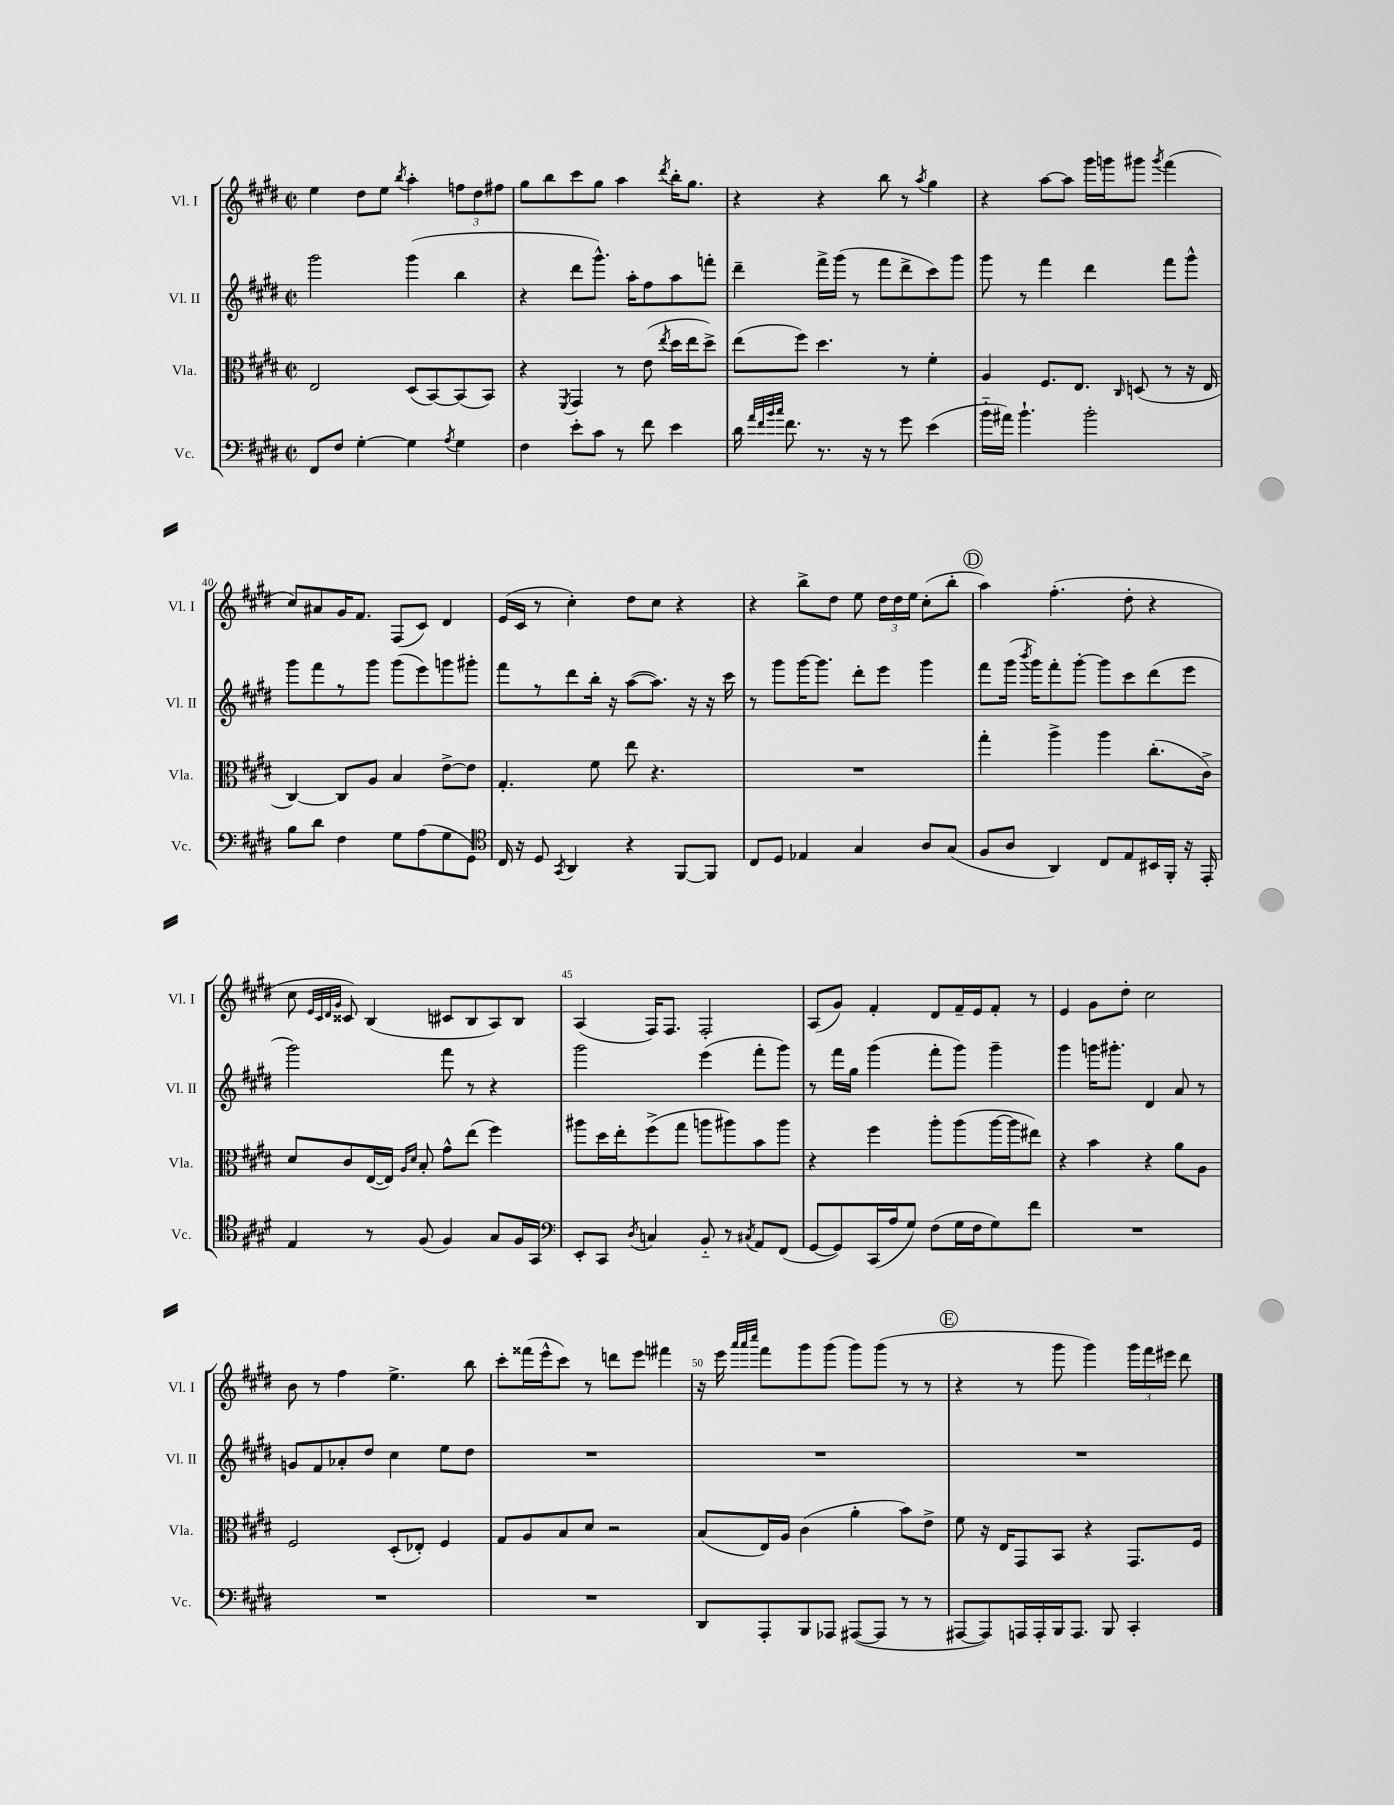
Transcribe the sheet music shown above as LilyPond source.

<<
\new StaffGroup <<
\new Staff = "s0" \with { instrumentName = "Vl. I" shortInstrumentName = "Vl. I" } {
    \clef treble \key e \major \defaultTimeSignature \time 2/2
    \autoBeamOff e''4 dis''8[ e''8] \acciaccatura { b''8 } a''4-. \tuplet 3/2 { f''8[ dis''8 fis''8] } |
    gis''8[ b''8 cis'''8 gis''8] a''4 \acciaccatura { dis'''8 } b''16[-. gis''8.] |
    r4 r4 b''8 r8 \acciaccatura { a''8 } gis''4 |
    r4 a''8[~ a''8] gis'''16[ g'''16 gis'''8] \acciaccatura { gis'''8 } fis'''4( |
    cis''8[) ais'8 gis'16 fis'8.] fis8[( cis'8]) dis'4 |
    e'16[( cis'16] r8 cis''4-.) dis''8[ cis''8] r4 |
    r4 b''8[-> dis''8] e''8 \tuplet 3/2 { dis''16[ dis''16 e''16] } cis''8[-.( b''8]-. |
    \mark \markup { \circle "D" } a''4) fis''4.-.( dis''8-. r4 |
    cis''8 \grace { e'32[ cis'32 dis'32 gis'32] } cisis'8) b4( cis'8[ b8 a8) b8] |
    a4( fis16[) fis8.] fis2-. |
    a8[( gis'8]) fis'4-. dis'8[ fis'16-- e'16 fis'8]-. r8 |
    e'4 gis'8[ dis''8]-. cis''2 |
    b'8 r8 fis''4 e''4.-> b''8 |
    cis'''8[-. fisis'''16( e'''16-^ cis'''8]) r8 d'''8[ e'''8] fis'''4 |
    r16 e'''16 \grace { a'''32[ a'''32 cis''''32] } fis'''8[ gis'''8 gis'''8]( gis'''8[) gis'''8]( r8 r8 |
    \mark \markup { \circle "E" } r4 r8 gis'''8 gis'''4) \tuplet 3/2 { gis'''16[ fis'''16 eis'''16] } dis'''8 \bar "|." |
}
\new Staff = "s1" \with { instrumentName = "Vl. II" shortInstrumentName = "Vl. II" } {
    \clef treble \key e \major \defaultTimeSignature \time 2/2
    \autoBeamOff gis'''2 gis'''4( b''4 |
    r4 dis'''8[ gis'''8.]-^) a''16[-. fis''8 a''8 f'''8]-. |
    dis'''4-- fis'''16[-> gis'''16]( r8 fis'''8[ dis'''8-> cis'''8) gis'''8] |
    gis'''8 r8 fis'''4 dis'''4 fis'''8[ gis'''8]-^ |
    gis'''8[ fis'''8 r8 gis'''8] gis'''8[( e'''8) g'''8 gis'''8]-. |
    fis'''8[ r8 dis'''8 b''16]-. r16 a''8[~( a''8.]) r16 r16 cis'''16 |
    r8 gis'''8[ gis'''16~ gis'''8.] dis'''8[-. e'''8] gis'''4 |
    \mark \markup { \circle "D" } fis'''8[ gis'''16]( \acciaccatura { b'''8 } gis'''16[) fis'''8-. gis'''8]~-. gis'''8[ cis'''8 dis'''8( e'''8] |
    gis'''2) fis'''8 r8 r4 |
    gis'''2 e'''4( fis'''8[-. gis'''8]) |
    r8 fis'''16[ gis''16] gis'''4( fis'''8[-. gis'''8]) gis'''4-- |
    gis'''4 g'''16[ gis'''8.]-. dis'4 a'8 r8 |
    g'8[ fis'8 aes'8-. dis''8] cis''4 e''8[ dis''8] |
    R1 |
    R1 |
    \mark \markup { \circle "E" } R1 \bar "|." |
}
\new Staff = "s2" \with { instrumentName = "Vla." shortInstrumentName = "Vla." } {
    \clef alto \key e \major \defaultTimeSignature \time 2/2
    \autoBeamOff e2 dis8[( b,8~) b,8( b,8]) |
    r4 \acciaccatura { fis,8 } gis,4 r8 e'8( \acciaccatura { e''8 } dis''16[ e''16 dis''8]->) |
    e''8[( fis''8]) dis''4. r8 fis'4-. |
    a4 fis8.[ e8.] \grace { cis16 } d8( r8 r16 e16 |
    cis4~) cis8[ a8] b4 e'8[~-> e'8] |
    gis4.-. fis'8 e''8 r4. |
    R1 |
    \mark \markup { \circle "D" } gis''4-. a''4-> a''4 cis''8.[-.( cis'16]->) |
    dis'8[ cis'8 e16~( e16]) \grace { a16[ dis'16] } b8-. gis'8[-^ e''8]( fis''4) |
    ais''8[ dis''16 e''16-. fis''8->( gis''8] a''8[ ais''8) b'8 ais''8] |
    r4 fis''4 a''8[-. a''8( a''16~ a''16 eis''8]) |
    r4 b'4 r4 a'8[ a8] |
    fis2 dis8[-.( ees8]-.) fis4 |
    gis8[ a8 b8 dis'8] r2 |
    b8[( e16) a16] cis'4( a'4-. b'8[) e'8]-> |
    \mark \markup { \circle "E" } fis'8 r16 e16[ gis,8 b,8] r4 gis,8.[ fis16] \bar "|." |
}
\new Staff = "s3" \with { instrumentName = "Vc." shortInstrumentName = "Vc." } {
    \clef bass \key e \major \defaultTimeSignature \time 2/2
    \autoBeamOff fis,8[ fis8] gis4~-. gis4 \acciaccatura { a8 } gis4 |
    fis4 e'8[-. cis'8] r8 fis'8 e'4 |
    dis'16 \grace { a'32[ fis'32 b'32 cis''32] } fis'8. r8. r16 r8 gis'8 e'4( |
    b'16[-_ ais'16]) b'4.-! b'2-. |
    b8[ dis'8] fis4 gis8[ a8( gis8 gis,8]) |
    \clef tenor cis16 r16 dis8 \acciaccatura { gis,8 } a,4 r4 fis,8[~ fis,8] |
    cis8[ dis8] ees4 gis4 a8[ gis8]( |
    \mark \markup { \circle "D" } fis8[ a8] a,4) cis8[ e8 bis,16 fis,16]-. r16 e,16-. |
    e4 r8 fis8( fis4) gis8[ fis16 gis,16] |
    \clef bass e,8[-. cis,8] \acciaccatura { dis8 } c4 b,8-_ r8 \acciaccatura { cis8 } a,8[ fis,8]( |
    gis,8[~ gis,8) cis,16( a16 gis8]) fis8[( gis16 fis16 gis8) fis'8] |
    R1 |
    R1 |
    R1 |
    dis,8[ a,,8-. b,,8 aes,,8] ais,,8[~( ais,,8] r8 r8 |
    \mark \markup { \circle "E" } ais,,8[~ ais,,8) a,,16 a,,16-. b,,16 a,,8.] b,,8 cis,4-. \bar "|." |
}
>>
>>
\layout { \context { \Score currentBarNumber = #36 \override BarNumber.break-visibility = ##(#f #t #t) barNumberVisibility = #(every-nth-bar-number-visible 5) } }
